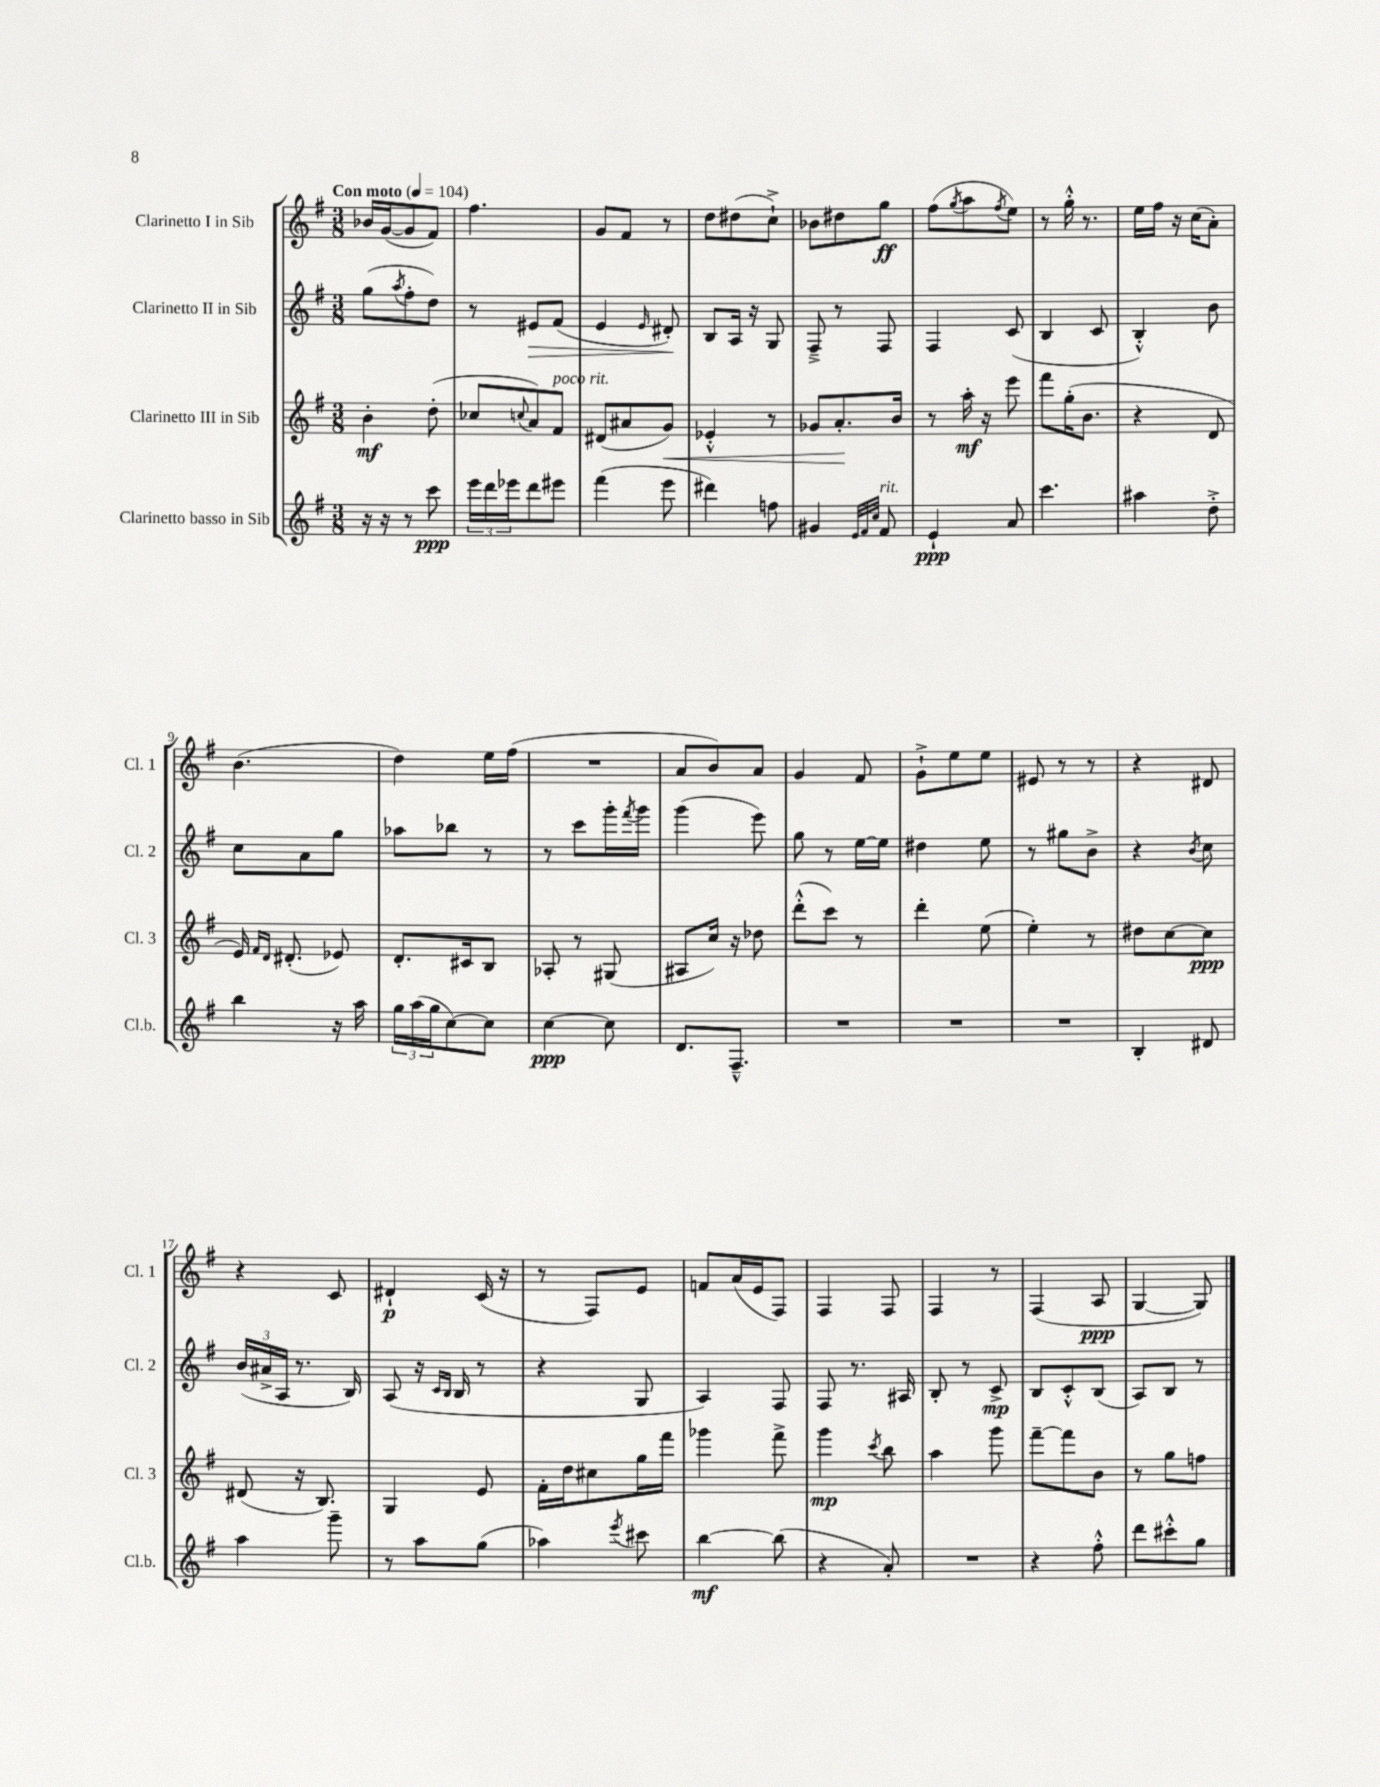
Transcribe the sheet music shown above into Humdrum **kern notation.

**kern	**dynam	**kern	**dynam	**kern	**dynam	**kern	**dynam
*part4	*part4	*part3	*part3	*part2	*part2	*part1	*part1
*staff4	*staff4	*staff3	*staff3	*staff2	*staff2	*staff1	*staff1
*I"Clarinetto basso in Sib	*	*I"Clarinetto III in Sib	*	*I"Clarinetto II in Sib	*	*I"Clarinetto I in Sib	*
*I'Cl.b.	*	*I'Cl. 3	*	*I'Cl. 2	*	*I'Cl. 1	*
*clefG2	*	*clefG2	*	*clefG2	*	*clefG2	*
*k[f#]	*	*k[f#]	*	*k[f#]	*	*k[f#]	*
*M3/8	*	*M3/8	*	*M3/8	*	*M3/8	*
*MM104	*	*MM104	*	*MM104	*	*MM104	*
=1	=1	=1	=1	=1	=1	=1	=1
!	!	!	!	!	!	!LO:TX:a:B:t=Con moto	!
16r	.	4b'\	mf	(8gg\L	.	16b-X/LL	.
16r	.	.	.	.	.	([16g/J	.
.	.	.	.	8qaa/	.	.	.
8r	.	.	.	8ff#'\	.	8g/]	.
8ccc\	ppp	(8dd'\	.	8dd\J)	.	8f#/J)	.
=2	=2	=2	=2	=2	=2	=2	=2
24eee\LL	.	8cc-X/L	.	8r	.	4.ff#\	.
24ddd\	.	.	.	.	.	.	.
24eee-X\J	.	.	.	.	.	.	.
.	.	8qqccn/	.	.	.	.	.
!	!	!	!	!	!LO:HP:b	!	!
8ddd\	.	8a/)	.	8e#X/L	>	.	.
!	!	!LO:TX:a:i:t=poco rit.	!	!	!	!	!
8eee#X\J	.	8f#/J	.	(8f#/J	.	.	.
=3	=3	=3	=3	=3	=3	=3	=3
(4fff#\	.	(8d#X/L	.	4e/	.	8g/L	.
.	.	8a#X/	.	.	.	8f#/J	.
.	.	.	.	16qqe/	.	.	.
!	!	!	!LO:HP:b	!	!	!	!
8eee\	.	8g/J)	<	8d#X'/)	.	8r	.
.	.	.	.	.	]	.	.
=4	=4	=4	=4	=4	=4	=4	=4
4ddd#X\)	.	4e-X'^^/	.	8B/L	.	8dd\L	.
.	.	.	.	16A/Jk	.	(8dd#X\	.
.	.	.	.	16r	.	.	.
8ffn\	.	8r	.	8G/	.	8cc`^\J)	.
=5	=5	=5	=5	=5	=5	=5	=5
4g#X/	.	8g-X/L	.	8F#~^/	.	8b-X\L	.
.	.	8.a'/	.	8r	.	8dd#X\	.
32qqe/LLL	.	.	.	.	.	.	.
32qqf#/	.	.	.	.	.	.	.
32qqcc/JJJ	.	.	.	.	.	.	.
!LO:TX:a:i:t=rit.	!	!	!	!	!	!	!
8f#/	.	.	.	8F#/	.	8gg\J	ff
.	.	16b/Jk	[	.	.	.	.
=6	=6	=6	=6	=6	=6	=6	=6
4e`/	ppp	8r	.	4F#/	.	(8ff#\L	.
.	.	.	.	.	.	8qgg/	.
.	.	16aa'\	mf	.	.	8aa\	.
.	.	16r	.	.	.	.	.
.	.	.	.	.	.	8qff#/	.
8a/	.	8eee\	.	(8c/	.	8ee\J)	.
=7	=7	=7	=7	=7	=7	=7	=7
4.ccc\	.	8fff#\L	.	4B/	.	8r	.
.	.	(16gg'\K	.	.	.	16gg'^^\	.
.	.	8.b\J	.	.	.	8.r	.
.	.	.	.	8c/	.	.	.
=8	=8	=8	=8	=8	=8	=8	=8
4aa#X\	.	4r	.	4B'^^/)	.	16ee\LL	.
.	.	.	.	.	.	16ff#\JJ	.
.	.	.	.	.	.	16r	.
.	.	.	.	.	.	(16cc\KL	.
8dd'^\	.	8d/	.	8b\	.	8a'\J)	.
!!LO:LB:g=z
=9	=9	=9	=9	=9	=9	=9	=9
4bb\	.	16e/)	.	8cc\L	.	(4.b\	.
.	.	16qqf#/LL	.	.	.	.	.
.	.	16qqd/JJ	.	.	.	.	.
.	.	(8.d#X'/	.	.	.	.	.
.	.	.	.	8a\	.	.	.
16r	.	8e-X/)	.	8gg\J	.	.	.
16aa\	.	.	.	.	.	.	.
=10	=10	=10	=10	=10	=10	=10	=10
24gg\LL	.	8.d'/L	.	8aa-X\L	.	4dd\)	.
(24aa\	.	.	.	.	.	.	.
24gg\J	.	.	.	.	.	.	.
[8cc\)	.	.	.	8bb-X\J	.	.	.
.	.	16c#X/k	.	.	.	.	.
8cc\J]	.	8B/J	.	8r	.	16ee\LL	.
.	.	.	.	.	.	(16ff#\JJ	.
=11	=11	=11	=11	=11	=11	=11	=11
[4cc\	ppp	8A-X'/	.	8r	.	4.r	.
.	.	8r	.	8ccc\L	.	.	.
8cc\]	.	(8G#X/	.	16ggg'\L	.	.	.
.	.	.	.	8qfff#/	.	.	.
.	.	.	.	16ggg\JJ	.	.	.
=12	=12	=12	=12	=12	=12	=12	=12
8.d/L	.	8A#X/L	.	(4ggg\	.	8a/L	.
.	.	16cc/Jk)	.	.	.	8b/)	.
8.F#~^^/J	.	16r	.	.	.	.	.
.	.	8dd-X\	.	8eee\)	.	8a/J	.
=13	=13	=13	=13	=13	=13	=13	=13
4.r	.	(8ddd'^^\L	.	8gg\	.	4g/	.
.	.	8ccc\J)	.	8r	.	.	.
.	.	8r	.	[16ee\LL	.	8f#/	.
.	.	.	.	16ee\JJ]	.	.	.
=14	=14	=14	=14	=14	=14	=14	=14
4.r	.	4ddd'\	.	4dd#X\	.	8g`^\L	.
.	.	.	.	.	.	8ee\	.
.	.	(8ee\	.	8ee\	.	8ee\J	.
=15	=15	=15	=15	=15	=15	=15	=15
4.r	.	4ee'\)	.	8r	.	8e#X/	.
.	.	.	.	8gg#X\L	.	8r	.
.	.	8r	.	8b^\J	.	8r	.
=16	=16	=16	=16	=16	=16	=16	=16
4B'/	.	8dd#X\L	.	4r	.	4r	.
.	.	[8cc\	.	.	.	.	.
.	.	.	.	8qb/	.	.	.
8d#X/	.	8cc\J]	ppp	8cc\	.	8d#X/	.
!!LO:LB:g=z
=17	=17	=17	=17	=17	=17	=17	=17
4aa\	.	(8d#X/	.	(24b/LL	.	4r	.
.	.	.	.	24a#X^/	.	.	.
.	.	.	.	24A/JJ	.	.	.
.	.	16r	.	8.r	.	.	.
.	.	8.B/)	.	.	.	.	.
8ggg~\	.	.	.	.	.	8c/	.
.	.	.	.	16B/)	.	.	.
=18	=18	=18	=18	=18	=18	=18	=18
8r	.	4G/	.	(8A/	.	4d#X`/	p
8aa\L	.	.	.	16r	.	.	.
.	.	.	.	16qqc/LL	.	.	.
.	.	.	.	16qqB/JJ	.	.	.
.	.	.	.	16B/	.	.	.
(8gg\J	.	8e/	.	8r	.	(16c/	.
.	.	.	.	.	.	16r	.
=19	=19	=19	=19	=19	=19	=19	=19
4aa-X\)	.	16f#'\LL	.	4r	.	8r	.
.	.	16dd\J	.	.	.	.	.
.	.	8cc#X\	.	.	.	8F#/L)	.
8qeee/	.	.	.	.	.	.	.
8ccc#X\	.	16gg\L	.	8G/	.	8e/J	.
.	.	16fff#\JJ	.	.	.	.	.
=20	=20	=20	=20	=20	=20	=20	=20
[4bb\	mf	4ggg-X\	.	4A/)	.	8fn/L	.
.	.	.	.	.	.	(16a/L	.
.	.	.	.	.	.	16e/J	.
(8bb\]	.	8fff#^\	.	8F#/	.	8F#/J)	.
=21	=21	=21	=21	=21	=21	=21	=21
4r	.	4ggg\	mp	8F#/	.	4F#/	.
.	.	.	.	8.r	.	.	.
.	.	8qccc/	.	.	.	.	.
8a'/)	.	8bb\	.	.	.	8F#/	.
.	.	.	.	16A#X/	.	.	.
=22	=22	=22	=22	=22	=22	=22	=22
4.r	.	4aa\	.	8B'/	.	4F#/	.
.	.	.	.	8r	.	.	.
.	.	8ggg\	.	8c^/	mp	8r	.
=23	=23	=23	=23	=23	=23	=23	=23
4r	.	[8fff#~\L	.	8B/L	.	(4F#/	.
.	.	8fff#\]	.	8c'^^/	.	.	.
8ff#'^^\	.	8b\J	.	(8B/J	.	8A/	ppp
=24	=24	=24	=24	=24	=24	=24	=24
8ddd\L	.	8r	.	8A/L)	.	[4G/	.
8ccc#X'^^\	.	8gg\L	.	8B/J	.	.	.
8gg\J	.	8ffn\J	.	8r	.	8G/])	.
==	==	==	==	==	==	==	==
*-	*-	*-	*-	*-	*-	*-	*-
